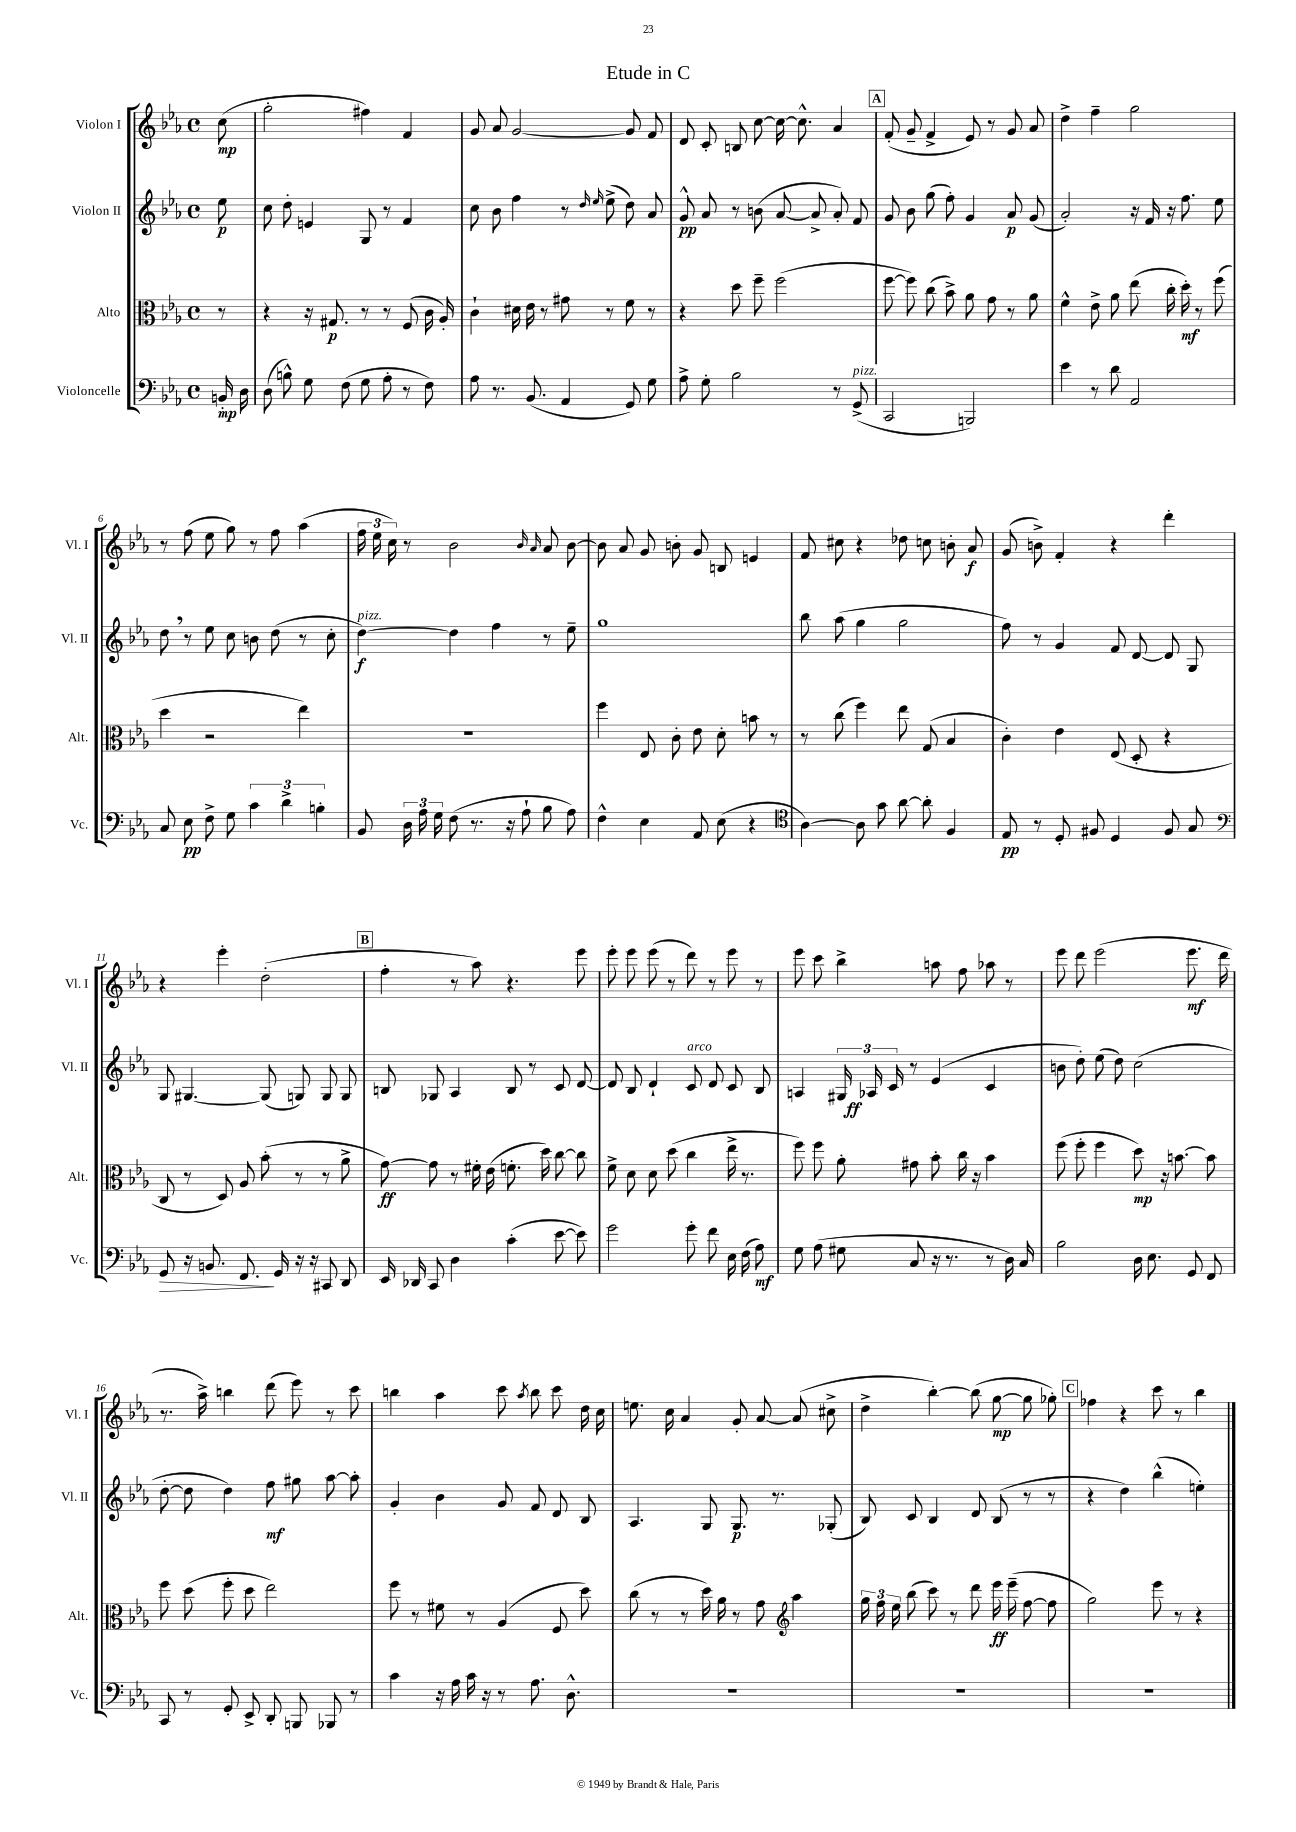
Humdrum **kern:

**kern	**dynam	**kern	**dynam	**kern	**dynam	**kern	**dynam
*part4	*part4	*part3	*part3	*part2	*part2	*part1	*part1
*staff4	*staff4	*staff3	*staff3	*staff2	*staff2	*staff1	*staff1
*I"Violoncelle	*	*I"Alto	*	*I"Violon II	*	*I"Violon I	*
*I'Vc.	*	*I'Alt.	*	*I'Vl. II	*	*I'Vl. I	*
*clefF4	*	*clefC3	*	*clefG2	*	*clefG2	*
*k[b-e-a-]	*	*k[b-e-a-]	*	*k[b-e-a-]	*	*k[b-e-a-]	*
*M4/4	*	*M4/4	*	*M4/4	*	*M4/4	*
*met(c)	*	*met(c)	*	*met(c)	*	*met(c)	*
=	=	=	=	=	=	=	=
16BBn'/	mp	8r	.	8ee-\	p	(8cc\	mp
16D\	.	.	.	.	.	.	.
=1	=1	=1	=1	=1	=1	=1	=1
(8D\	.	4r	.	8cc\	.	2gg'\	.
8Bn^^\)	.	.	.	8dd'\	.	.	.
8G\	.	16r	.	4en/	.	.	.
.	.	8.G#X/	p	.	.	.	.
(8F\	.	.	.	.	.	.	.
8G\	.	8r	.	8G/	.	4ff#X\)	.
8A-'\	.	8r	.	8r	.	.	.
8r	.	(8F/	.	4f/	.	4f/	.
8F\)	.	16c\	.	.	.	.	.
.	.	16A-'/)	.	.	.	.	.
=2	=2	=2	=2	=2	=2	=2	=2
8A-\	.	4c`\	.	8cc\	.	8g/	.
8.r	.	.	.	8b-\	.	8a-/	.
.	.	16d#X\	.	4ff\	.	[2g/	.
(8.BB-/	.	16e-\	.	.	.	.	.
.	.	8r	.	.	.	.	.
4AA-/	.	8g#X\	.	8r	.	.	.
.	.	.	.	16qqdd/	.	.	.
.	.	.	.	16qqee-/	.	.	.
.	.	8r	.	(8ee-^\	.	.	.
8GG/)	.	8f\	.	8dd\)	.	8g/]	.
8G\	.	8r	.	8a-/	.	8f/	.
=3	=3	=3	=3	=3	=3	=3	=3
8A-^\	.	4r	.	8g^^/	pp	8d/	.
8G'\	.	.	.	8a-/	.	8c'/	.
2B-\	.	8dd\	.	8r	.	8Bn/	.
.	.	8ff~\	.	(8bn\	.	[8cc\	.
.	.	(2ff\	.	[8a-/	.	16cc\_	.
.	.	.	.	.	.	8.cc^^\]	.
.	.	.	.	8a-^/]	.	.	.
8r	.	.	.	8a-'/)	.	4a-/	.
!LO:TX:a:i:t=pizz.	!	!	!	!	!	!	!
(8GG^/	.	.	.	8f/	.	.	.
!!LO:REH:place=s1:t=A
=4	=4	=4	=4	=4	=4	=4	=4
2CC/	.	[8ff\	.	8g/	.	(8f'/	.
.	.	8ff\])	.	8b-\	.	8g~/	.
.	.	(8cc\	.	(8gg\	.	4f^/	.
.	.	8b-^\)	.	8ff'\)	.	.	.
2BBBn/)	.	8a-\	.	4g/	.	8e-/)	.
.	.	8g\	.	.	.	8r	.
.	.	8r	.	8a-/	p	8g/	.
.	.	8a-\	.	(8g/	.	8a-/	.
=5	=5	=5	=5	=5	=5	=5	=5
4e-\	.	4f^^\	.	2a-'/)	.	4dd^\	.
8r	.	8e-^\	.	.	.	4ff~\	.
8d\	.	8a-\	.	.	.	.	.
2AA-/	.	(8ee-\	.	16r	.	2gg\	.
.	.	.	.	16f/	.	.	.
.	.	16cc'\	.	16r	.	.	.
.	.	16dd'\)	mf	8.ff\	.	.	.
.	.	8r	.	.	.	.	.
.	.	(8ff\	.	8ee-\	.	.	.
!!LO:LB:g=z
=6	=6	=6	=6	=6	=6	=6	=6
8C/	.	4dd\	.	8dd,\	.	8r	.
8E-\	pp	.	.	8r	.	(8ff\	.
8F^\	.	2r	.	8ee-\	.	8ee-\	.
8G\	.	.	.	8cc\	.	8gg\)	.
6c\	.	.	.	8bn\	.	8r	.
.	.	.	.	(8dd\	.	8ff\	.
6d^\	.	.	.	.	.	.	.
.	.	4ee-\)	.	8r	.	(4aa-\	.
6Bn'\	.	.	.	.	.	.	.
.	.	.	.	8cc'\	.	.	.
=7	=7	=7	=7	=7	=7	=7	=7
!	!	!	!	!LO:TX:a:i:t=pizz.	!	!	!
8BB-/	.	1r	.	[4dd\)	f	24ff\	.
.	.	.	.	.	.	24ee-\	.
.	.	.	.	.	.	24cc\)	.
24D\	.	.	.	.	.	8r	.
24A-\	.	.	.	.	.	.	.
24G\	.	.	.	.	.	.	.
(8F\	.	.	.	4dd\]	.	2b-\	.
8.r	.	.	.	.	.	.	.
.	.	.	.	4ff\	.	.	.
16r	.	.	.	.	.	.	.
8A-`\	.	.	.	.	.	.	.
.	.	.	.	.	.	16qqb-/	.
.	.	.	.	.	.	16qqa-/	.
8B-\	.	.	.	8r	.	8a-/	.
8A-\)	.	.	.	8ee-~\	.	[8b-\	.
=8	=8	=8	=8	=8	=8	=8	=8
4F^^\	.	4ff\	.	1gg	.	8b-\]	.
.	.	.	.	.	.	8a-/	.
4E-\	.	8E-/	.	.	.	8g/	.
.	.	8c'\	.	.	.	8bn'\	.
8AA-/	.	8e-\	.	.	.	8g/	.
(8E-\	.	8d'\	.	.	.	8Bn/	.
4r	.	8bn\	.	.	.	4en/	.
.	.	8r	.	.	.	.	.
=9	=9	=9	=9	=9	=9	=9	=9
*clefC4	*	*	*	*	*	*	*
[4A-\)	.	8r	.	8bb-\	.	8f/	.
.	.	(8cc\	.	(8aa-\	.	8cc#X\	.
8A-\]	.	4ff\)	.	4gg\	.	4r	.
8g\	.	.	.	.	.	.	.
[8a-\	.	8ee-\	.	2gg\	.	8dd-X\	.
8a-'\]	.	(8G/	.	.	.	8ccn\	.
4F/	.	4B-/	.	.	.	8bn'\	.
.	.	.	.	.	.	8a-/	f
=10	=10	=10	=10	=10	=10	=10	=10
8E-/	pp	4c'\)	.	8ff\)	.	(8g/	.
8r	.	.	.	8r	.	8bn^\)	.
8D'/	.	4e-\	.	4g/	.	4f'/	.
8F#X/	.	.	.	.	.	.	.
4D/	.	(8E-/	.	8f/	.	4r	.
.	.	8D'/	.	[8d/	.	.	.
8F#/	.	4r	.	8d/]	.	4ddd'\	.
8G/	.	.	.	8G/	.	.	.
!!LO:LB:g=z
=11	=11	=11	=11	=11	=11	=11	=11
*clefF4	*	*	*	*	*	*	*
!	!LO:HP:b	!	!	!	!	!	!
8GG/	>	8C/	.	8G/	.	4r	.
16r	.	8r	.	[4.G#X/	.	.	.
8.BBn/	.	.	.	.	.	.	.
.	.	8D/)	.	.	.	4eee-'\	.
8.FF/	.	8A-/	.	.	.	.	.
.	.	(8b-'\	.	(8G#/]	.	(2dd'\	.
16GG/	]	.	.	.	.	.	.
16r	.	8r	.	8Gn/)	.	.	.
16r	.	.	.	.	.	.	.
8CC#X/	.	8r	.	8G/	.	.	.
8DD/	.	8a-^\	.	8G/	.	.	.
!!LO:REH:place=s1:t=B
=12	=12	=12	=12	=12	=12	=12	=12
16EE-/	.	[8g\)	ff	8Bn/	.	4ff'\	.
16DD-X/	.	.	.	.	.	.	.
8CC/	.	8g\]	.	8G-X/	.	.	.
4D\	.	8r	.	4A-/	.	8r	.
.	.	16f#X'\	.	.	.	8aa-\)	.
.	.	(16e-\	.	.	.	.	.
(4c'\	.	8.fn'\	.	8B/	.	4.r	.
.	.	.	.	8r	.	.	.
.	.	16dd\)	.	.	.	.	.
[8e-\	.	[8cc\	.	8c/	.	.	.
8e-\])	.	8cc\]	.	[8d/	.	8eee-\	.
=13	=13	=13	=13	=13	=13	=13	=13
2g\	.	8f^\	.	8d/]	.	8eee-'\	.
.	.	8d\	.	8B-/	.	8eee-\	.
.	.	8d\	.	4d`/	.	(8eee-\	.
.	.	(8dd\	.	.	.	8r	.
!	!	!	!	!LO:TX:a:i:t=arco	!	!	!
8g'\	.	4cc\	.	8c/	.	8ddd\)	.
8f\	.	.	.	8d/	.	8r	.
16E-\	.	16ee-^\	.	8c/	.	8eee-\	.
(16F\	.	8.r	.	.	.	.	.
8A-\)	mf	.	.	8B-/	.	8r	.
=14	=14	=14	=14	=14	=14	=14	=14
8G\	.	8ff\)	.	4An/	.	8eee-\	.
(8A-\	.	8ff\	.	.	.	8ccc\	.
8G#X\	.	8a-'\	.	24G#X/	.	4bb-^\	.
.	.	.	.	24A-X/	ff	.	.
.	.	.	.	24c/	.	.	.
8C/	.	8g#X\	.	8r	.	.	.
16r	.	8b-'\	.	(4e-/	.	8aan\	.
8.r	.	.	.	.	.	.	.
.	.	16cc\	.	.	.	8ff\	.
.	.	16r	.	.	.	.	.
8r	.	4b-\	.	4c/	.	8aa-X\	.
16D\)	.	.	.	.	.	8r	.
16C/	.	.	.	.	.	.	.
=15	=15	=15	=15	=15	=15	=15	=15
2B-\	.	(8ff\	.	8bn\	.	8eee-\	.
.	.	8ff'\	.	8dd'\)	.	8ddd\	.
.	.	4ff\	.	(8ee-\	.	(2eee-\	.
.	.	.	.	8dd\)	.	.	.
16D\	.	8dd\)	mp	(2cc\	.	.	.
8.E-\	.	.	.	.	.	.	.
.	.	16r	.	.	.	.	.
.	.	[8.bn\	.	.	.	.	.
8GG/	.	.	.	.	.	8.eee-\	mf
8FF/	.	8b\]	.	.	.	.	.
.	.	.	.	.	.	16ddd\	.
!!LO:LB:g=z
=16	=16	=16	=16	=16	=16	=16	=16
8CC/	.	8ff\	.	[8dd'\	.	8.r	.
8r	.	(8dd\	.	8dd\]	.	.	.
.	.	.	.	.	.	16aa-^\)	.
8GG'/	.	8ff'\	.	4dd\)	.	4bbn\	.
8EE-^/	.	8dd\	.	.	.	.	.
8DD'/	.	2ee-\)	.	8ff\	mf	(8ddd\	.
8BBBn/	.	.	.	8gg#X\	.	8eee-\)	.
8BBB-X/	.	.	.	[8aa-\	.	8r	.
8r	.	.	.	8aa-'\]	.	8ccc\	.
=17	=17	=17	=17	=17	=17	=17	=17
4c\	.	8ff\	.	4g'/	.	4bbn\	.
.	.	8r	.	.	.	.	.
16r	.	8f#X\	.	4b-\	.	4aa-\	.
16A-\	.	.	.	.	.	.	.
16c\	.	8r	.	.	.	.	.
16r	.	.	.	.	.	.	.
8r	.	(4A-/	.	8g/	.	8ccc\	.
.	.	.	.	.	.	8qaa-/	.
8.A-\	.	.	.	8f/	.	8bb\	.
.	.	8F/	.	8d/	.	8ccc\	.
8.D^^\	.	.	.	.	.	.	.
.	.	8dd\)	.	8B-/	.	16dd\	.
.	.	.	.	.	.	16cc\	.
=18	=18	=18	=18	=18	=18	=18	=18
1r	.	(8cc\	.	4.A-/	.	8.een\	.
.	.	8r	.	.	.	.	.
.	.	.	.	.	.	16cc\	.
.	.	8r	.	.	.	4a-/	.
.	.	16dd\)	.	8G/	.	.	.
.	.	16a-\	.	.	.	.	.
.	.	8r	.	8.G/	p	8g'/	.
.	.	8g\	.	.	.	[8a-/	.
.	.	.	.	8.r	.	.	.
*	*	*clefG2	*	*	*	*	*
.	.	4aa-\	.	.	.	(8a-/]	.
.	.	.	.	(8G-X'/	.	8cc#X^\	.
=19	=19	=19	=19	=19	=19	=19	=19
1r	.	24gg\	.	8B-/)	.	4dd^\	.
.	.	24ff\	.	.	.	.	.
.	.	24ee-\	.	.	.	.	.
.	.	(8bb-\	.	8c/	.	.	.
.	.	8ccc\)	.	4B-/	.	[4bb-'\)	.
.	.	8r	.	.	.	.	.
.	.	8ddd\	.	8d/	.	(8bb-\]	.
.	.	16eee-\	ff	(8B-/	.	[8gg\	mp
.	.	(16eee-~\	.	.	.	.	.
.	.	[8ff\	.	8r	.	8gg\]	.
.	.	8ff\]	.	8r	.	8gg-X'\)	.
!!LO:REH:place=s1:t=C
=20	=20	=20	=20	=20	=20	=20	=20
1r	.	2gg\)	.	4r	.	4ff-X\	.
.	.	.	.	4dd\)	.	4r	.
.	.	8eee-\	.	(4bb-^^\	.	8ccc\	.
.	.	8r	.	.	.	8r	.
.	.	4r	.	4een'\)	.	4bb-\	.
==	==	==	==	==	==	==	==
*-	*-	*-	*-	*-	*-	*-	*-
